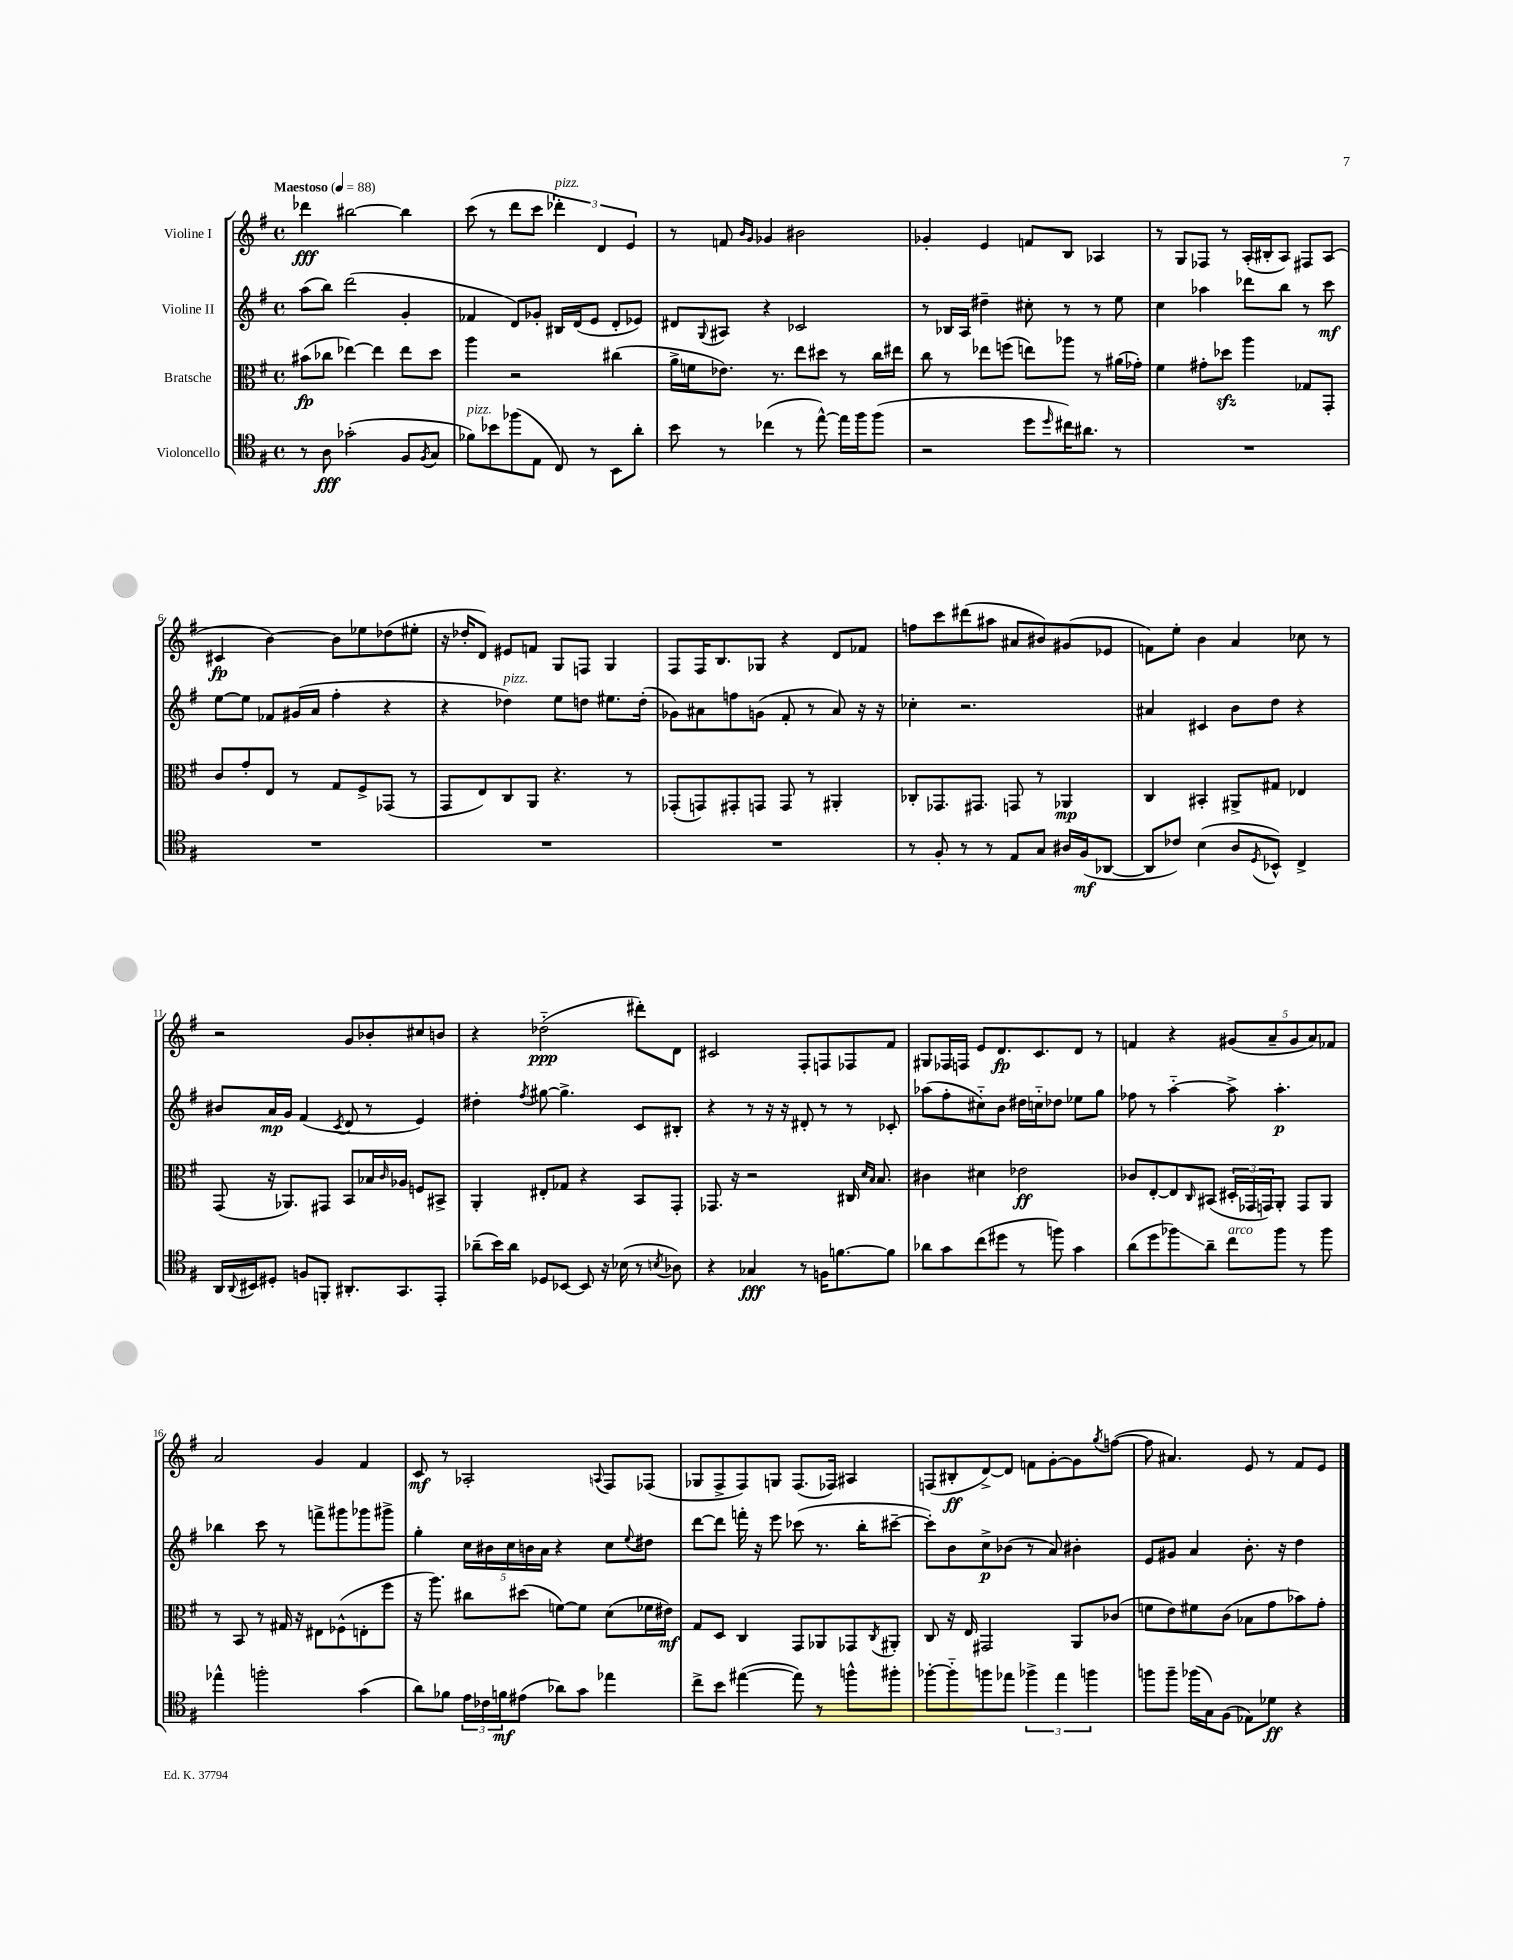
<<
\new StaffGroup <<
\new Staff = "s0" \with { instrumentName = "Violine I" } {
    \clef treble \key g \major \defaultTimeSignature \time 4/4 \tempo "Maestoso" 4 = 88
    des'''4\fff bis''2~ bis''4 |
    c'''8( r8 d'''8 c'''8 \tuplet 3/2 { des'''4-.^\markup { \italic "pizz." }) d'4 e'4 } |
    r8 f'8 \grace { b'16 g'16 } ges'4 bis'2 |
    ges'4-. e'4 f'8 b8 aes4 |
    r8 g8 fes8 r8 a16-.( bis16-. a8) fis8 a8( |
    cis'4\fp b'4~) b'8 ees''8 des''8( eis''8-. |
    r16 des''16-. d'8) eis'8 f'8 g8 f8 g4 |
    fis8 fis16 b8. ges8 r4 d'8 fes'8 |
    f''8 c'''8 dis'''8( ais''8 ais'8 bis'8) gis'8( ees'8 |
    f'8) e''8-. b'4 a'4 ces''8 r8 |
    r2 g'8 bes'8-. cis''8 b'8 |
    r4 des''2-_\ppp( dis'''8-.) d'8 |
    cis'2 fis8-. f8 fes8 fis'8 |
    gis8 fes16 f16 e'8 d'8.\fp c'8. d'8 r8 |
    f'4 r4 \tuplet 5/4 { gis'8( a'8-- gis'8 a'8) fes'8 } |
    a'2 g'4 fis'4 |
    c'8\mf r8 aes2-. \appoggiatura { a8 } fis8 fes8( |
    ges8 fis8-> fis8) g8 fis8.( fes16) ais4 |
    f8( bis8-.\ff d'8~->) d'8 f'8 g'8~-. g'8 \acciaccatura { g''8 } f''8~( |
    f''8 ais'4.) e'8 r8 fis'8 e'8 \bar "|." |
}
\new Staff = "s1" \with { instrumentName = "Violine II" } {
    \clef treble \key g \major \defaultTimeSignature \time 4/4
    a''8( b''8) d'''2( g'4-. |
    fes'4 d'8) ges'8-. bis16 d'16( e'8 d'8-. ees'8) |
    dis'8 \appoggiatura { g8 } ais8 r4 ces'2 |
    r8 bes16 a16 dis''4-- cis''8-. r8 r8 e''8 |
    c''4 aes''4 des'''8 b''8 r8 c'''8\mf |
    e''8~ e''8 fes'8 gis'16( a'16 fis''4-. r4 |
    r4 des''4^\markup { \italic "pizz." }) e''8 d''8 eis''8. d''16-.( |
    ges'8) ais'8 f''8 g'8( fis'8-. r8 ais'8) r16 r16 |
    ces''4-. r2. |
    ais'4 cis'4 b'8 d''8 r4 |
    bis'8 a'16\mp g'16 fis'4( \acciaccatura { c'8 } d'8 r8 e'4) |
    dis''4-. \acciaccatura { fis''8 } gis''8~ gis''4.-> c'8 bis8-. |
    r4 r8 r16 r16 dis'8-. r8 r8 ces'8-. |
    aes''8( fis''8-. cis''8-_) b'8 dis''16 c''16-_ des''8 ees''8 g''8 |
    fes''8 r8 a''4~-_ a''8-> a''4.-.\p |
    bes''4 c'''8 r8 f'''8-> gis'''8 ges'''8 gis'''8-> |
    g''4-. \tuplet 5/4 { c''16 bis'16 c''16 b'16 a'16 } r4 c''8 \appoggiatura { e''8 } dis''8 |
    d'''8~ d'''8 f'''16-. r16 e'''8 ces'''8( r8. b''16-. cis'''8~-- |
    cis'''8-.) b'8 c''8->\p bes'8( r8 a'8) bis'4-. |
    e'8 gis'8 a'4 b'8.-. r16 d''4 \bar "|." |
}
\new Staff = "s2" \with { instrumentName = "Bratsche" } {
    \clef alto \key g \major \defaultTimeSignature \time 4/4
    bis'8\fp( ces''8 ees''4~) ees''4 ees''8 d''8 |
    a''4 r2 cis''4( |
    a'16-> f'16 ees'8.) r8. e''8 dis''8 r8 c''16 eis''16 |
    c''8 r8 ees''8 f''8( e''8) aes''8 r8 ais'16( ges'16-.) |
    fis'4 gis'8-. des''8\sfz a''4 ges8 g,8-. |
    c'8 g'8-. e8 r8 g8 fis8-> ges,8( r8 |
    g,8 e8) c8 a,8 r4. r8 |
    ges,8-.( g,8) gis,8-. g,8 g,8 r8 ais,4-. |
    ces8-. ges,8. gis,8. g,8 r8 aes,4\mp |
    c4 bis,4-. ais,8-> gis8 ees4 |
    g,8( r16 aes,8.) gis,8 b,8 bes16 \grace { c'16 } aes16 f8 bis,8-> |
    a,4-. eis8-. ges8 r4 b,8 g,8-. |
    ges,8. r16 r2 cis16 \grace { d'16 b16 } b8. |
    cis'4 dis'4 ees'2\ff |
    ces'8 e8~-. e8 \grace { c16 } bis,8( \tuplet 3/2 { dis16-. ges,16 g,16) } a,8-. g,8 a,8 |
    r8 b,8 r8 gis16 r16 eis8 fes8-^( e8-. fis''8 |
    r16 a''8.) cis''8 dis''8( f'8~) f'8 d'8( fes'16 eis'16\mf) |
    g8 d8 c4 g,8 aes,8 ges,8 \acciaccatura { c8 } ais,8-. |
    c8 r16 e16 gis,2 a,8 ces'8( |
    f'8 e'8) fis'8 c'8( bes8 g'8 bes'8) g'8-. \bar "|." |
}
\new Staff = "s3" \with { instrumentName = "Violoncello" } {
    \clef tenor \key g \major \defaultTimeSignature \time 4/4
    r8 a8\fff ges'2-.( fis8 \acciaccatura { fis8 } g8 |
    fes'8^\markup { \italic "pizz." }) bes'8 fes''8( e8 c8) r8 b,8 a'8-. |
    b'8 r8 ces''4( r8 e''8~-^) e''16 fis''16 fis''8( |
    r2 d''8 \grace { d''16 } cis''16) ais'8. r8 |
    R1 |
    R1 |
    R1 |
    R1 |
    r8 fis8-. r8 r8 e8 g8 ais16 fis16\mf( aes,8~ |
    aes,8 ces'8) b4( a8 \acciaccatura { d8 } bes,8-^) c4-> |
    a,16 \appoggiatura { a,8 } bis,16 dis8-. f8 f,8-. ais,8.-. g,8. e,8-. |
    aes'8--( b'16) aes'16 des8 bes,8~ bes,8 r16 bes16( r8 \acciaccatura { b8 } aes8) |
    r4 ges4\fff r8 f16 f'8.~ f'8 |
    aes'8 g'8 c''8( dis''8 r8 f''8) g'4 |
    a'8( d''8 fes''8\glissando) a'8-- c''8^\markup { \italic "arco" } fes''8 r8 fes''8 |
    ees''4-^ f''2-. g'4( |
    a'8) fes'8 \tuplet 3/2 { e'16 ces'16 f'16\mf } eis'8( aes'8) g'8 ees''4 |
    c''8-> b'8 eis''4~( eis''8) r8 f''8-^ fis''8-. |
    fes''8~-. fes''8-_ f''8 ees''8 \tuplet 3/2 { fes''4-> ees''4 f''4 } |
    f''8 f''8-- fes''16( g16) fis8( ees8) des'8\ff r4 \bar "|." |
}
>>
>>
